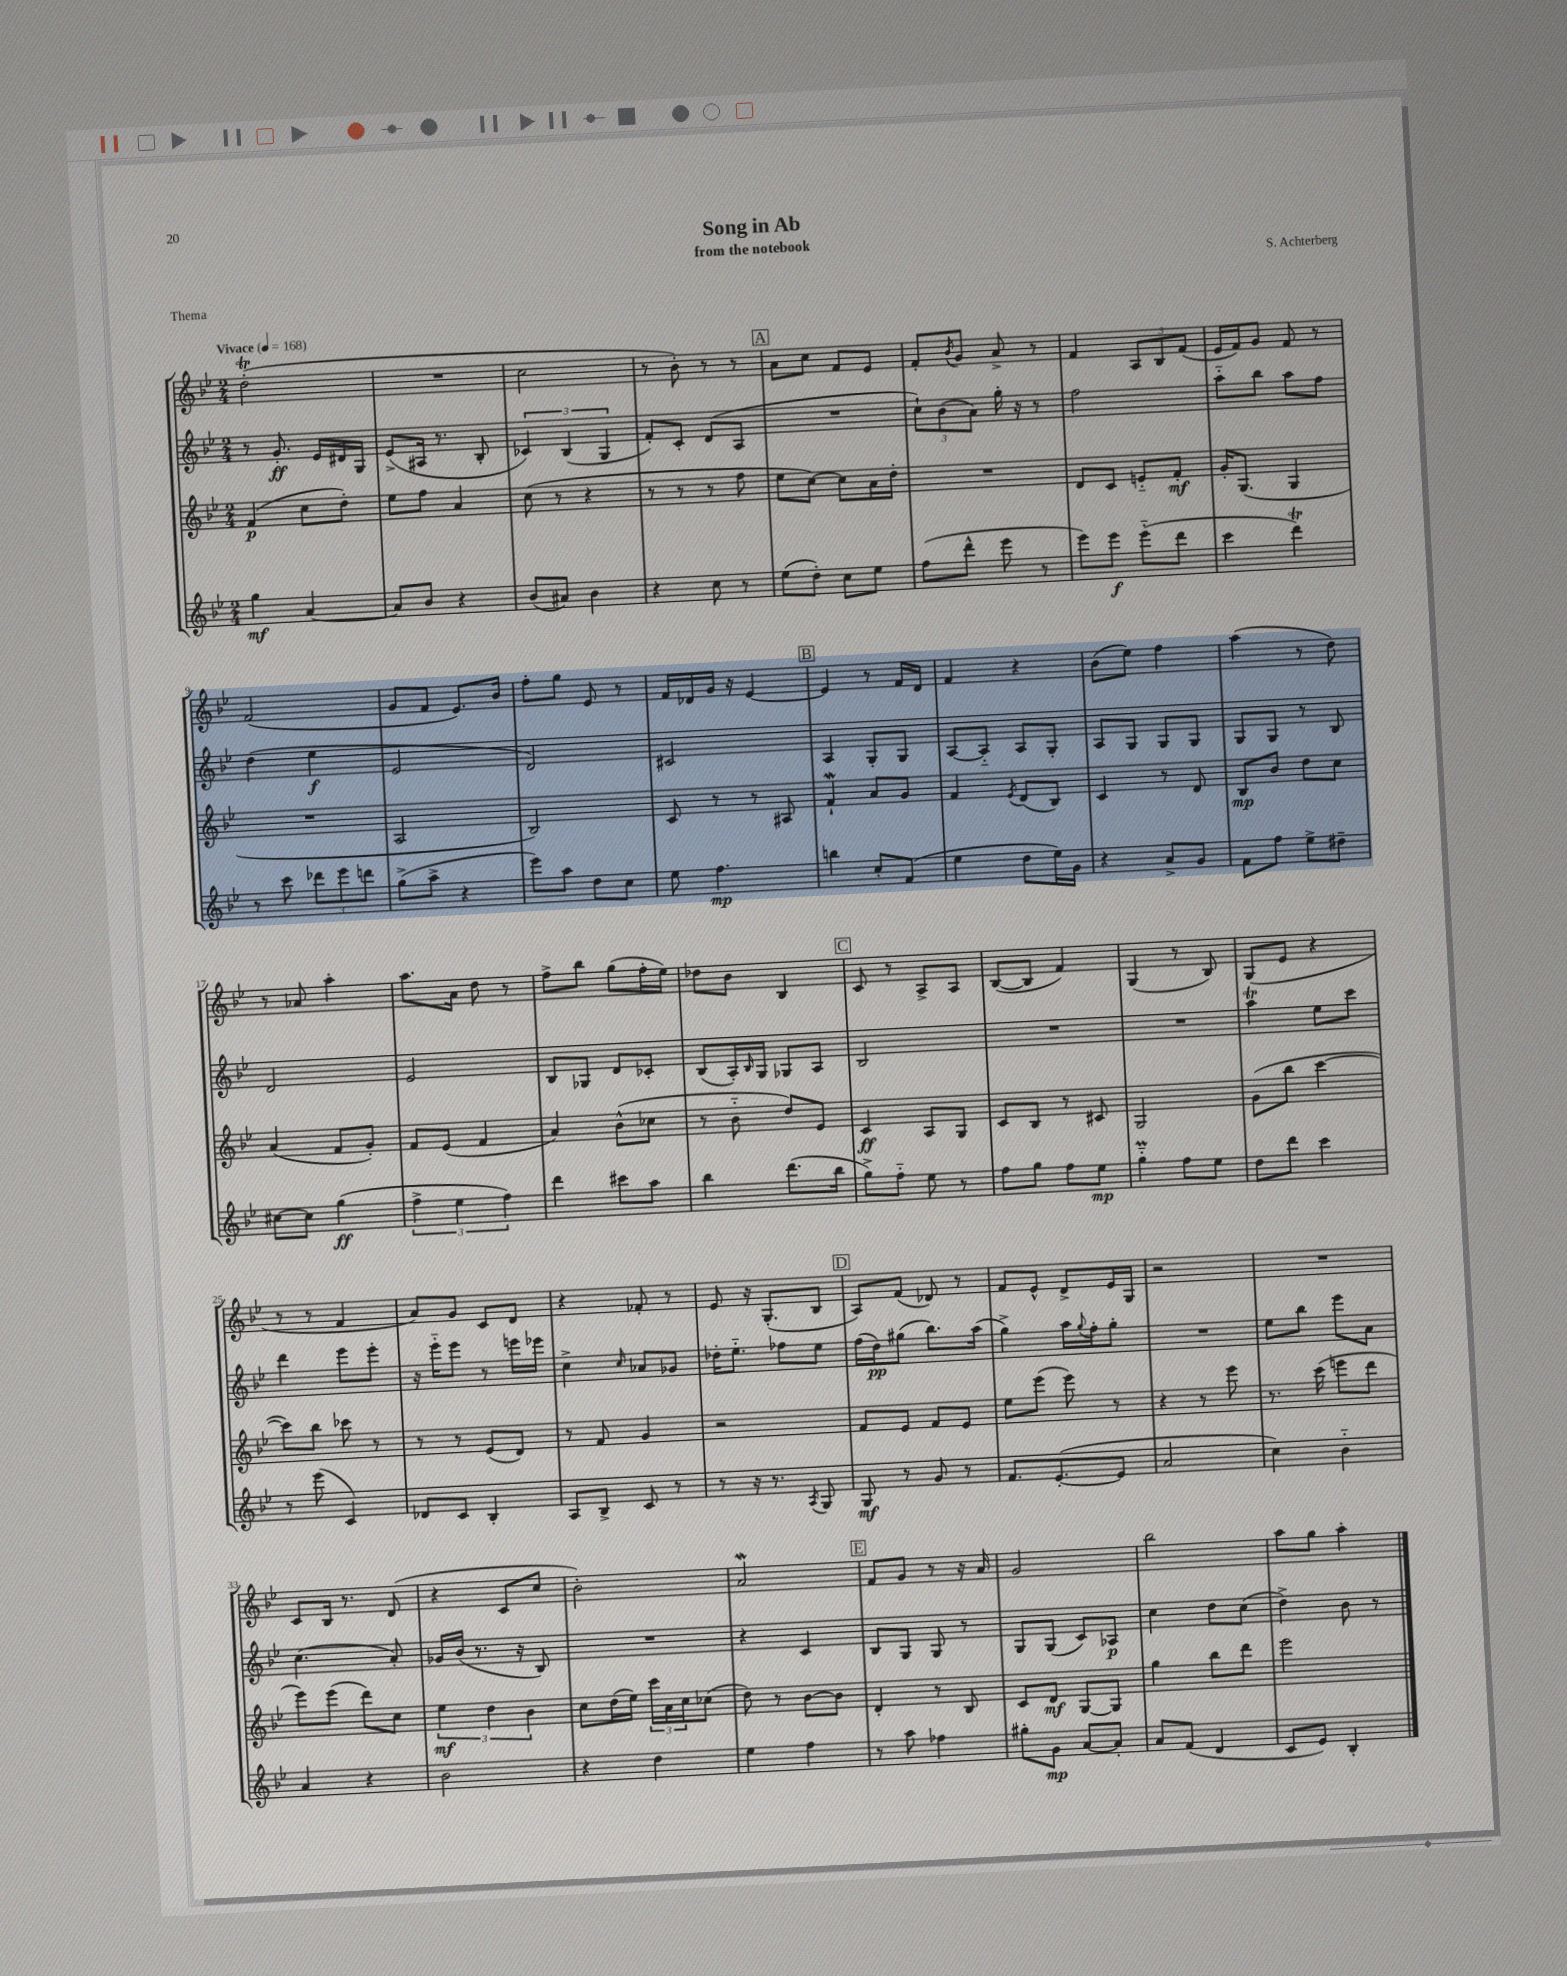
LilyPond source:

\header { title = "Song in Ab" composer = "S. Achterberg" subtitle = "from the notebook" piece = "Thema" }
<<
\new StaffGroup <<
\new Staff = "s0" {
    \clef treble \key bes \major \numericTimeSignature \time 2/4 \tempo "Vivace" 4 = 168
    d''2-.\trill( |
    R2 |
    c''2 |
    r8 bes'8-.) r8 r8 |
    \mark \markup { \box "A" } a'8 c''8 f'8 ees'8 |
    f'8-. \acciaccatura { bes'8 } g'8 a'8-> r8 |
    f'4 \tuplet 3/2 { a8 bes8 f'8( } |
    ees'16 f'16) g'8 f'8 r8 |
    f'2( |
    g'8 f'8 ees'8.) bes'16 |
    f''8-. g''8 ees'8 r8 |
    f'16 des'16 g'16 r16 ees'4~ |
    \mark \markup { \box "B" } ees'4 r8 f'16 d'16 |
    f'4 r4 |
    bes'8( ees''8) f''4 |
    a''4( r8 d''8) |
    r8 aes'8 a''4-. |
    a''8. a'16 d''8 r8 |
    f''8-> bes''8 g''8( f''16-. ees''16) |
    des''8 bes'8 bes4 |
    \mark \markup { \box "C" } c'8 r8 a8-> a8 |
    bes8~( bes8 f'4) |
    g4( r8 bes8) |
    g8( ees'8 r4 |
    r8 r8 f'4 |
    a'8) g'8 c'8 d'8 |
    r4 fes'8-. r8 |
    ees'8 r16 g8.-.( bes8 |
    \mark \markup { \box "D" } a8) f'8( des'8) r8 |
    f'8 ees'8-^ d'8-> ees'16 g16 |
    r2 |
    R2 |
    c'8 bes16 r8. d'8( |
    r4 c'8 c''8 |
    bes'2-.) |
    a'2\mordent |
    \mark \markup { \box "E" } f'8 g'8 r8 r16 a'16 |
    g'2 |
    bes''2 |
    a''8 g''8 a''4-. \bar "|." |
}
\new Staff = "s1" {
    \clef treble \key bes \major \numericTimeSignature \time 2/4
    r8 g'8.-.\ff ees'16 dis'16 g16 |
    ees'8->( ais16 r8. bes8-. |
    \tuplet 3/2 { ces'4) bes4( g4 } |
    f'8-.) c'8-. d'8( a8 |
    \mark \markup { \box "A" } R2 |
    \tuplet 3/2 { c''8-!) bes'8( a'8) } g''16-. r16 r8 |
    f''2 |
    a''8-_ bes''8 a''8 f''8 |
    d''4( ees''4\f |
    ees'2 |
    d'2) |
    cis'2 |
    \mark \markup { \box "B" } a4 g8-. g8 |
    a8~ a8-_ a8 g8-. |
    a8 g8 g8 g8 |
    g8 g8 r8 bes8 |
    d'2 |
    ees'2 |
    bes8 ges8 d'8 ces'8-. |
    bes8( a16-.) \grace { bes16 } g16 ges8 a8 |
    \mark \markup { \box "C" } bes2 |
    R2 |
    R2 |
    a''4\trill ees''8 c'''8 |
    d'''4 ees'''8 ees'''8-. |
    r16 ees'''16-_ ees'''8 r8 e'''16 ees'''16 |
    c''4-> \grace { c''16 } aes'8 ges'8 |
    des''16-. ees''8.-_ fes''8 ees''8 |
    \mark \markup { \box "D" } f''16( d''16\pp) gis''8( bes''8.) a''16( |
    g''4->) a''16 \appoggiatura { g''8 } f''16-. g''8-. |
    R2 |
    ees''8 bes''8 ees'''8 a'8 |
    c''4.( a'8-.) |
    ges'16 bes'16( r8. r16 bes8) |
    R2 |
    r4 c'4 |
    \mark \markup { \box "E" } bes8 g8 g8 r8 |
    g8 g8( c'8) aes8\p |
    c''4 d''8 c''8( |
    d''4->) bes'8 r8 \bar "|." |
}
\new Staff = "s2" {
    \clef treble \key bes \major \numericTimeSignature \time 2/4
    f'4\p( c''8 d''8-.) |
    ees''8 f''8 a'4 |
    c''8( r8 r4 |
    r8 r8 r8 f''8 |
    \mark \markup { \box "A" } ees''8 c''8~) c''8 a'16 d''16-. |
    R2 |
    d'8 c'8 e'8-_ f'8-.\mf |
    g'16-. g8.( g4 |
    R2 |
    a2 |
    bes2) |
    c'8 r8 r8 ais8 |
    \mark \markup { \box "B" } f'4-!\mordent a'8 g'8 |
    f'4 \acciaccatura { ees'8 } d'8( bes8) |
    c'4 r8 d'8 |
    bes8\mp bes'8 d''8 c''8 |
    a'4( f'8 g'8-.) |
    f'8 ees'8( f'4 |
    a'4) bes'8-^( ces''8 |
    r8 bes'8-_ d''8) ees'8 |
    \mark \markup { \box "C" } c'4\ff a8 g8 |
    c'8 bes8 r8 cis'8 |
    g2 |
    g'8( bes''8 c'''4~ |
    c'''8) bes''8 ces'''8 r8 |
    r8 r8 ees'8( d'8) |
    r8 f'8 g'4 |
    r2 |
    \mark \markup { \box "D" } f'8 ees'8 f'8 ees'8 |
    ees''8 ees'''8( ees'''8) r8 |
    r4 r8 ees'''8 |
    r8. c'''16( e'''8 d'''8 |
    ees'''8) ees'''8( d'''8) c''8 |
    \tuplet 3/2 { ees''4\mf d''4 bes'4 } |
    c''8 d''16( ees''16) \tuplet 3/2 { c'''16 a'16 c''16 } ces''8( |
    d''8) r8 bes'8~ bes'8 |
    \mark \markup { \box "E" } d'4-. r8 bes8 |
    c'8 d'8\mf g8~ g8 |
    g''4 bes''8 d'''8 |
    ees'''2 \bar "|." |
}
\new Staff = "s3" {
    \clef treble \key bes \major \numericTimeSignature \time 2/4
    g''4\mf a'4~ |
    a'8 bes'8 r4 |
    bes'8( ais'8) bes'4 |
    r4 c''8 r8 |
    \mark \markup { \box "A" } ees''8( d''8-.) c''8 ees''8 |
    f''8( d'''8-^ ees'''8 r8 |
    ees'''8) ees'''8\f ees'''8-_( d'''8 |
    c'''4 d'''4\trill) |
    r8 c'''8 \tuplet 3/2 { des'''8 ees'''8 d'''8 } |
    g''8->( a''8-> r4 |
    ees'''8) a''8 d''8 c''8 |
    ees''8 f''4.\mp |
    \mark \markup { \box "B" } b''4 c''8-. f'8( |
    ees''4 d''8 ees''16) g'16 |
    r4 a'8-> g'8 |
    f'8 f''8 ees''8-> dis''8-- |
    cis''8~ cis''8 g''4\ff( |
    \tuplet 3/2 { f''4-> ees''4 f''4) } |
    d'''4 cis'''8 a''8 |
    bes''4 d'''8.( bes''16 |
    \mark \markup { \box "C" } g''8->) f''8-_ ees''8 r8 |
    f''8 g''8 f''8 ees''8\mp |
    g''4-_\prall f''8 ees''8 |
    d''8 d'''8 c'''4 |
    r8 ees'''8( c'4) |
    des'8 c'8 bes4-. |
    a8 bes8-> c'8 r8 |
    r8 r16 r8. \acciaccatura { a8 } g8 |
    \mark \markup { \box "D" } g8\mf r8 g'8 r8 |
    f'8. ees'8.~-.( ees'8 |
    a'2 |
    c''4) bes'4-_ |
    a'4 r4 |
    bes'2 |
    r4 d''4 |
    ees''4 f''4 |
    \mark \markup { \box "E" } r8 a''8 fes''4 |
    gis''8-. g'8\mp a'8~ a'8-. |
    a'8 f'8( d'4 |
    c'8 ees'8) bes4-. \bar "|." |
}
>>
>>
